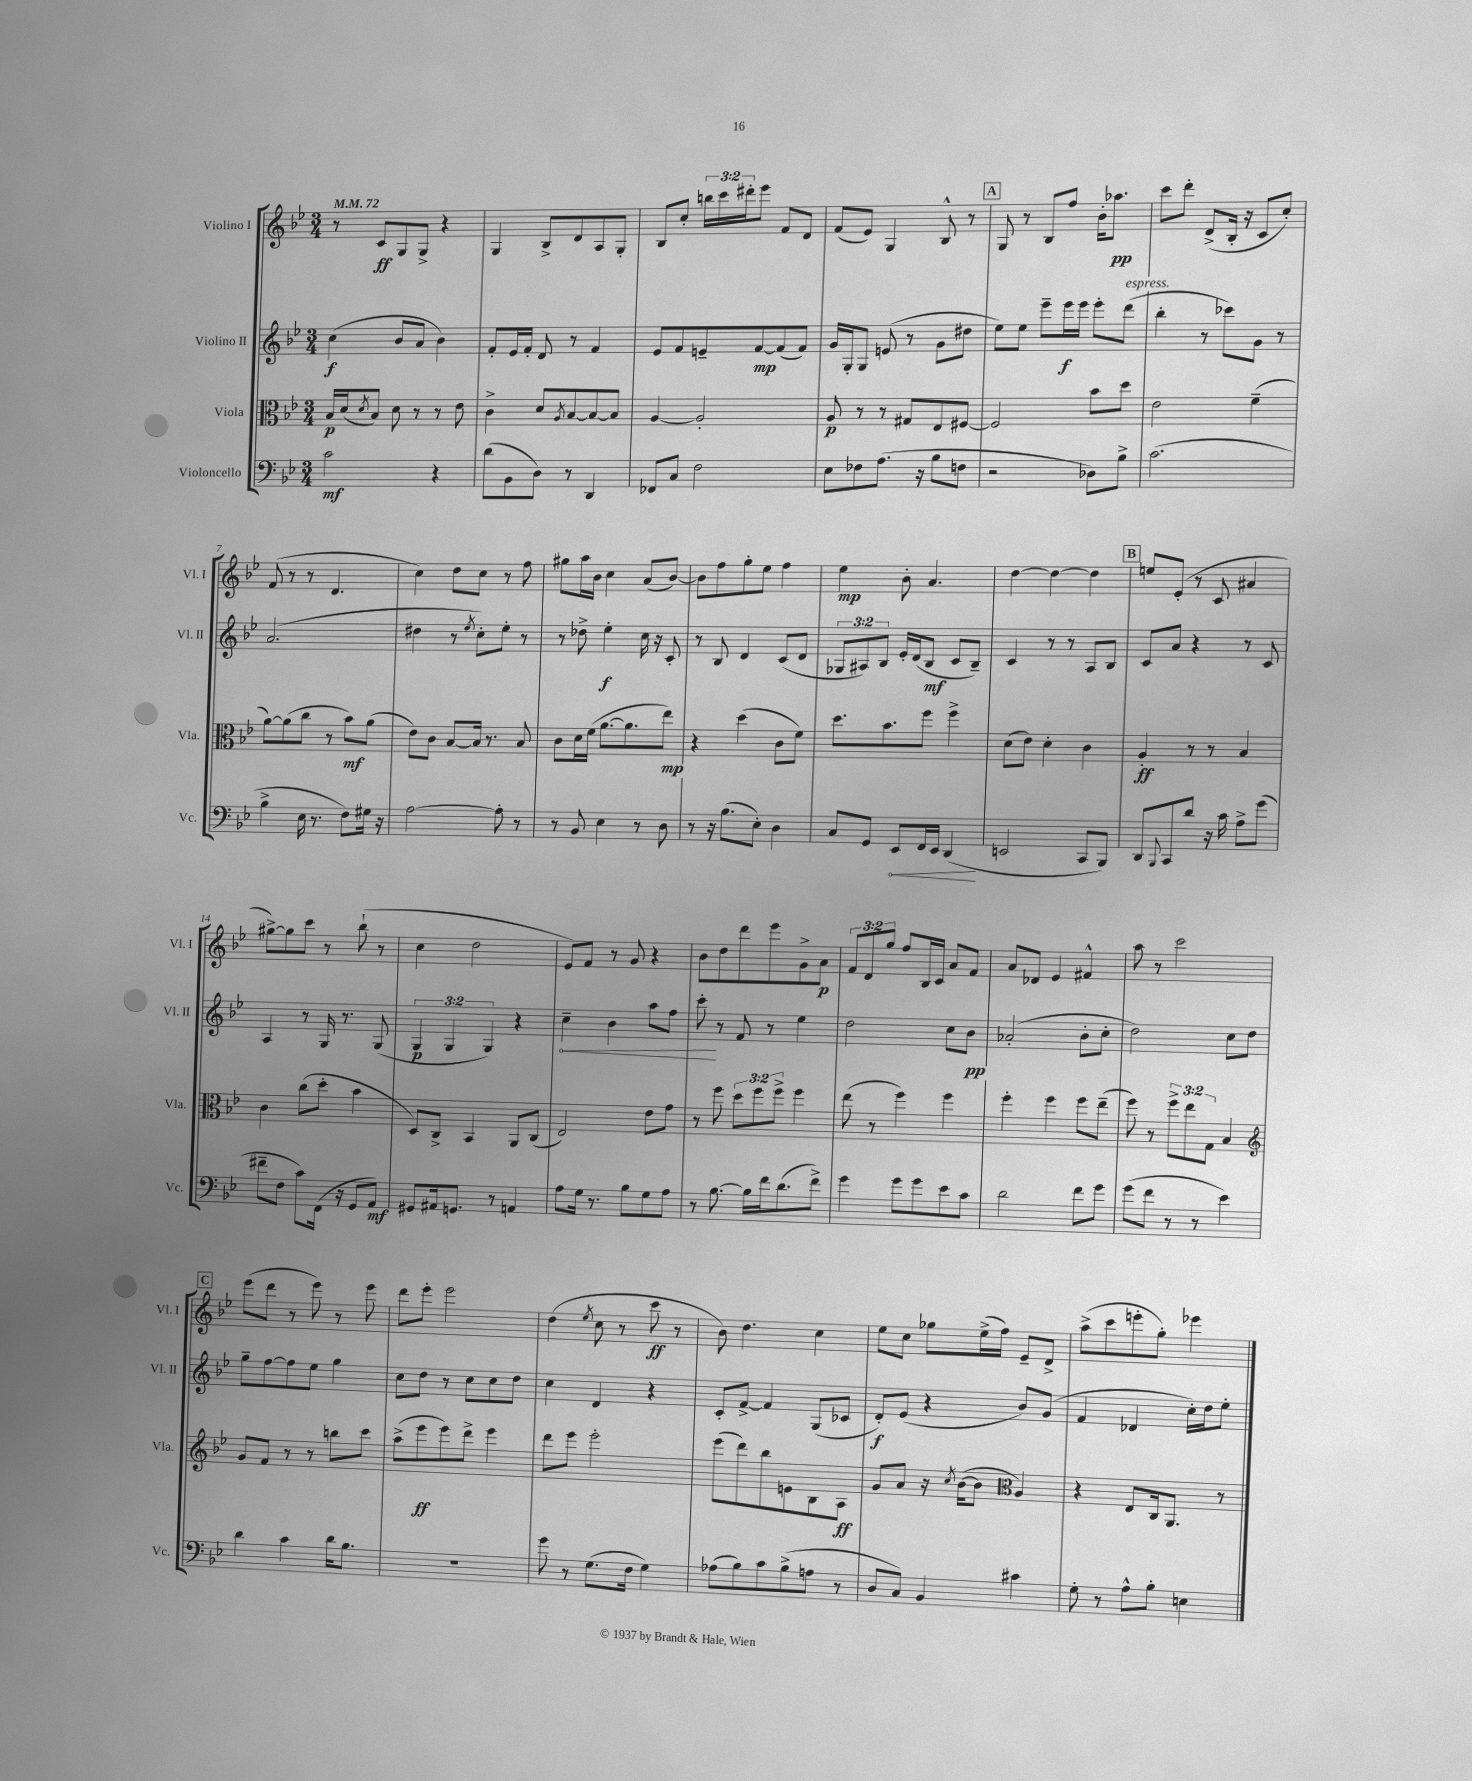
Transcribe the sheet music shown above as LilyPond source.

<<
\new StaffGroup <<
\new Staff = "s0" \with { instrumentName = "Violino I" shortInstrumentName = "Vl. I" } {
    \clef treble \key bes \major \numericTimeSignature \time 3/4 \override Staff.TupletNumber.text = #tuplet-number::calc-fraction-text \tempo 4 = 72
    r8 c'8\ff g8 g8-> r4 |
    g4 bes8-> d'8 a8 g8-. |
    bes8 c''8-. \tuplet 3/2 { b''16 c'''16 dis'''16-. } ees'''8 f'8 d'8 |
    f'8( ees'8) g4 bes8-^ r8 |
    \mark \markup { \box "A" } g8 r8 bes8 f''8 bes'16-. aes''8.\pp |
    c'''8 d'''8-. d'8->( bes16-. r16 c'8 c''8-.) |
    f'8( r8 r8 d'4. |
    c''4) d''8 c''8 r8 f''8 |
    gis''8 a''16 bes'16 c''4 a'8( bes'8~) |
    bes'8 f''8 g''8-. ees''8 f''4 |
    ees''4\mp bes'8-. a'4. |
    d''4~ d''4~ d''4 |
    \mark \markup { \box "B" } e''8 ees'8-.( r8 c'8 ais'4 |
    gis''8~->) gis''8 c'''8 r8 bes''8-!( r8 |
    c''4 d''2 |
    ees'8) f'8 r8 g'8 r4 |
    bes'8 d''8 d'''8 ees'''8 g'8-> a'8\p |
    \tuplet 3/2 { f'8 d'8 g''8 } f''8 bes16 c'16 a'8 f'8 |
    a'8 des'8 ees'4 fis'4-^ |
    a''8 r8 c'''2 |
    \mark \markup { \box "C" } ees'''8( d'''8 r8 ees'''8) r8 ees'''8 |
    d'''8 ees'''8-. ees'''2 |
    d''4( \acciaccatura { ees''8 } c''8 r8 c'''8\ff r8 |
    bes'8) d''4. c''4 |
    ees''8 c''8 ges''8 ees''16->( f''16) ees'8-- d'8-> |
    a''8->( c'''8 e'''8-. g''8-.) ees'''4 \bar "|." |
}
\new Staff = "s1" \with { instrumentName = "Violino II" shortInstrumentName = "Vl. II" } {
    \clef treble \key bes \major \numericTimeSignature \time 3/4 \override Staff.TupletNumber.text = #tuplet-number::calc-fraction-text
    c''4\f( bes'8 a'8 bes'4) |
    f'8-. ees'16 f'16-. d'8 r8 f'4 |
    ees'8 f'8 e'8-- f'8~\mp f'8( f'8) |
    g'16 g16-. g8 e'8( r8 g'8 dis''8 |
    \mark \markup { \box "A" } ees''8) ees''8 ees'''8-- ees'''16\f ees'''16 ees'''8-. d'''8^\markup { \italic "espress." }( |
    bes''4-. r8 ces'''8) g'8 r8 |
    a'2.( |
    dis''4 r8 \acciaccatura { ees''8 } c''8-.) ees''8-. r8 |
    r8 des''8-> ees''4-.\f c''16 r16 c'8-. |
    r8 bes8 d'4 c'8( d'8 |
    \tuplet 3/2 { ges8 ais8) bes8 } ees'16-. d'16( bes8\mf c'8 bes8--) |
    c'4 r8 r8 a8 bes8 |
    \mark \markup { \box "B" } c'8 a'8 r4 r8 c'8 |
    a4 r8 g16 r8. g8( |
    \tuplet 3/2 { g4\p g4 g4) } r4 |
    \once \override Hairpin.circled-tip = ##t c''4--\< bes'4 a''8 f''8 |
    c'''8-.\! r8 f'8 r8 ees''4 |
    d''2 c''8 bes'8\pp |
    aes'2-.( bes'8-. c''8-. |
    d''2) c''8 d''8 |
    \mark \markup { \box "C" } g''8-- f''8~ f''8 ees''8 g''4 |
    c''8 d''8 r8 c''8 c''8 d''8 |
    c''4 d'4 r4 |
    c'8-. f'8~-> f'4 g8( ces'8 |
    d'8-.\f) ees'8( r4 bes'8) g'8( |
    f'4 des'4 c''16-.) d''16 ees''8-. \bar "|." |
}
\new Staff = "s2" \with { instrumentName = "Viola" shortInstrumentName = "Vla." } {
    \clef alto \key bes \major \numericTimeSignature \time 3/4 \override Staff.TupletNumber.text = #tuplet-number::calc-fraction-text
    bes16\p d'16( \acciaccatura { d'8 } bes8) d'8 r8 r8 ees'8 |
    c'4-> d'8 \acciaccatura { a8 } bes8~ bes8~ bes8 |
    a4~ a2-. |
    a8\p r8 r8 gis8 ees8 fis8~ |
    \mark \markup { \box "A" } fis2 bes'8 d''8 |
    ees'2 f'4--( |
    a'8~) a'8( c''8 r8 bes'8\mf) a'8( |
    ees'8) c'8 bes8~ bes16 r8. bes8 |
    c'8 d'16 f'16( a'8.~ a'8. ees''8\mp) |
    r4 d''4( c'8 f'8) |
    d''8. bes'8. f''8 f''4-> |
    d'8( ees'8) d'4-. c'4 |
    \mark \markup { \box "B" } a4-.\ff r8 r8 bes4 |
    c'4 c''8( d''8-. bes'4 |
    d8) c8-> bes,4 a,8 c8( |
    ees2) ees'8 g'8 |
    r8 f''8 \tuplet 3/2 { d''8 f''8 f''8-> } f''4 |
    ees''8( r8 f''4) f''4 |
    f''4-. f''4 f''8 ees''8--( |
    f''8) r8 \tuplet 3/2 { f''8-> ees''8 g8 } bes4 |
    \mark \markup { \box "C" } \clef treble g'8 f'8 r8 r8 b''8 c'''8 |
    a''8->( ees'''8\ff ees'''8) d'''8-> ees'''4 |
    d'''8 ees'''8 ees'''2-. |
    ees'''8( d'''8) bes''8 e'8 bes8 a8\ff |
    g'8 a'8 r16 \acciaccatura { c''8 } bes'16~( bes'8 \clef alto a4) |
    r4 ees8 c16 a,8. r8 \bar "|." |
}
\new Staff = "s3" \with { instrumentName = "Violoncello" shortInstrumentName = "Vc." } {
    \clef bass \key bes \major \numericTimeSignature \time 3/4
    c'2\mf r4 |
    d'8( bes,8 d8) r8 d,4 |
    fes,8 c8 f2 |
    ees8 fes8 a8.( r16 bes8 f8 |
    \mark \markup { \box "A" } r2 des8) bes8-> |
    c'2.( |
    bes4-> ees16 r8. f8) gis16 r16 |
    a2~ a8-. r8 |
    r8 bes,8 ees4 r8 d8 |
    r8 r16 bes8.( ees8-.) d4 |
    c8 g,8 \once \override Hairpin.circled-tip = ##t ees,8\< f,16 ees,16 d,4\!( |
    e,2 c,8 bes,,8) |
    \mark \markup { \box "B" } d,8 \appoggiatura { bes,,8 } c,8 d'8 r16 c'16 a8-> g'8( |
    fis'8-- f8 c'8) f,16( r16 g,8 a,8\mf) |
    gis,8 ais,16 g,8. r8 a,4 |
    a8 g16 r8. bes8 g8 a8 |
    r8 bes8.~ bes16 f'16 d'8.( f'8->) |
    g'4 g'8 g'8 ees'8 c'8 |
    d'2 f'8 g'8 |
    g'8( f'8 r8 r8 ees'4) |
    \mark \markup { \box "C" } d'4 c'4 d'16 bes8. |
    R2. |
    g'8 r8 g8.( f16 g4) |
    aes8( bes8) c'8 bes8->( a8 r8 |
    d8 c8) bes,4 cis'4 |
    g8-. r8 a8-^ bes8-. e4 \bar "|." |
}
>>
>>
